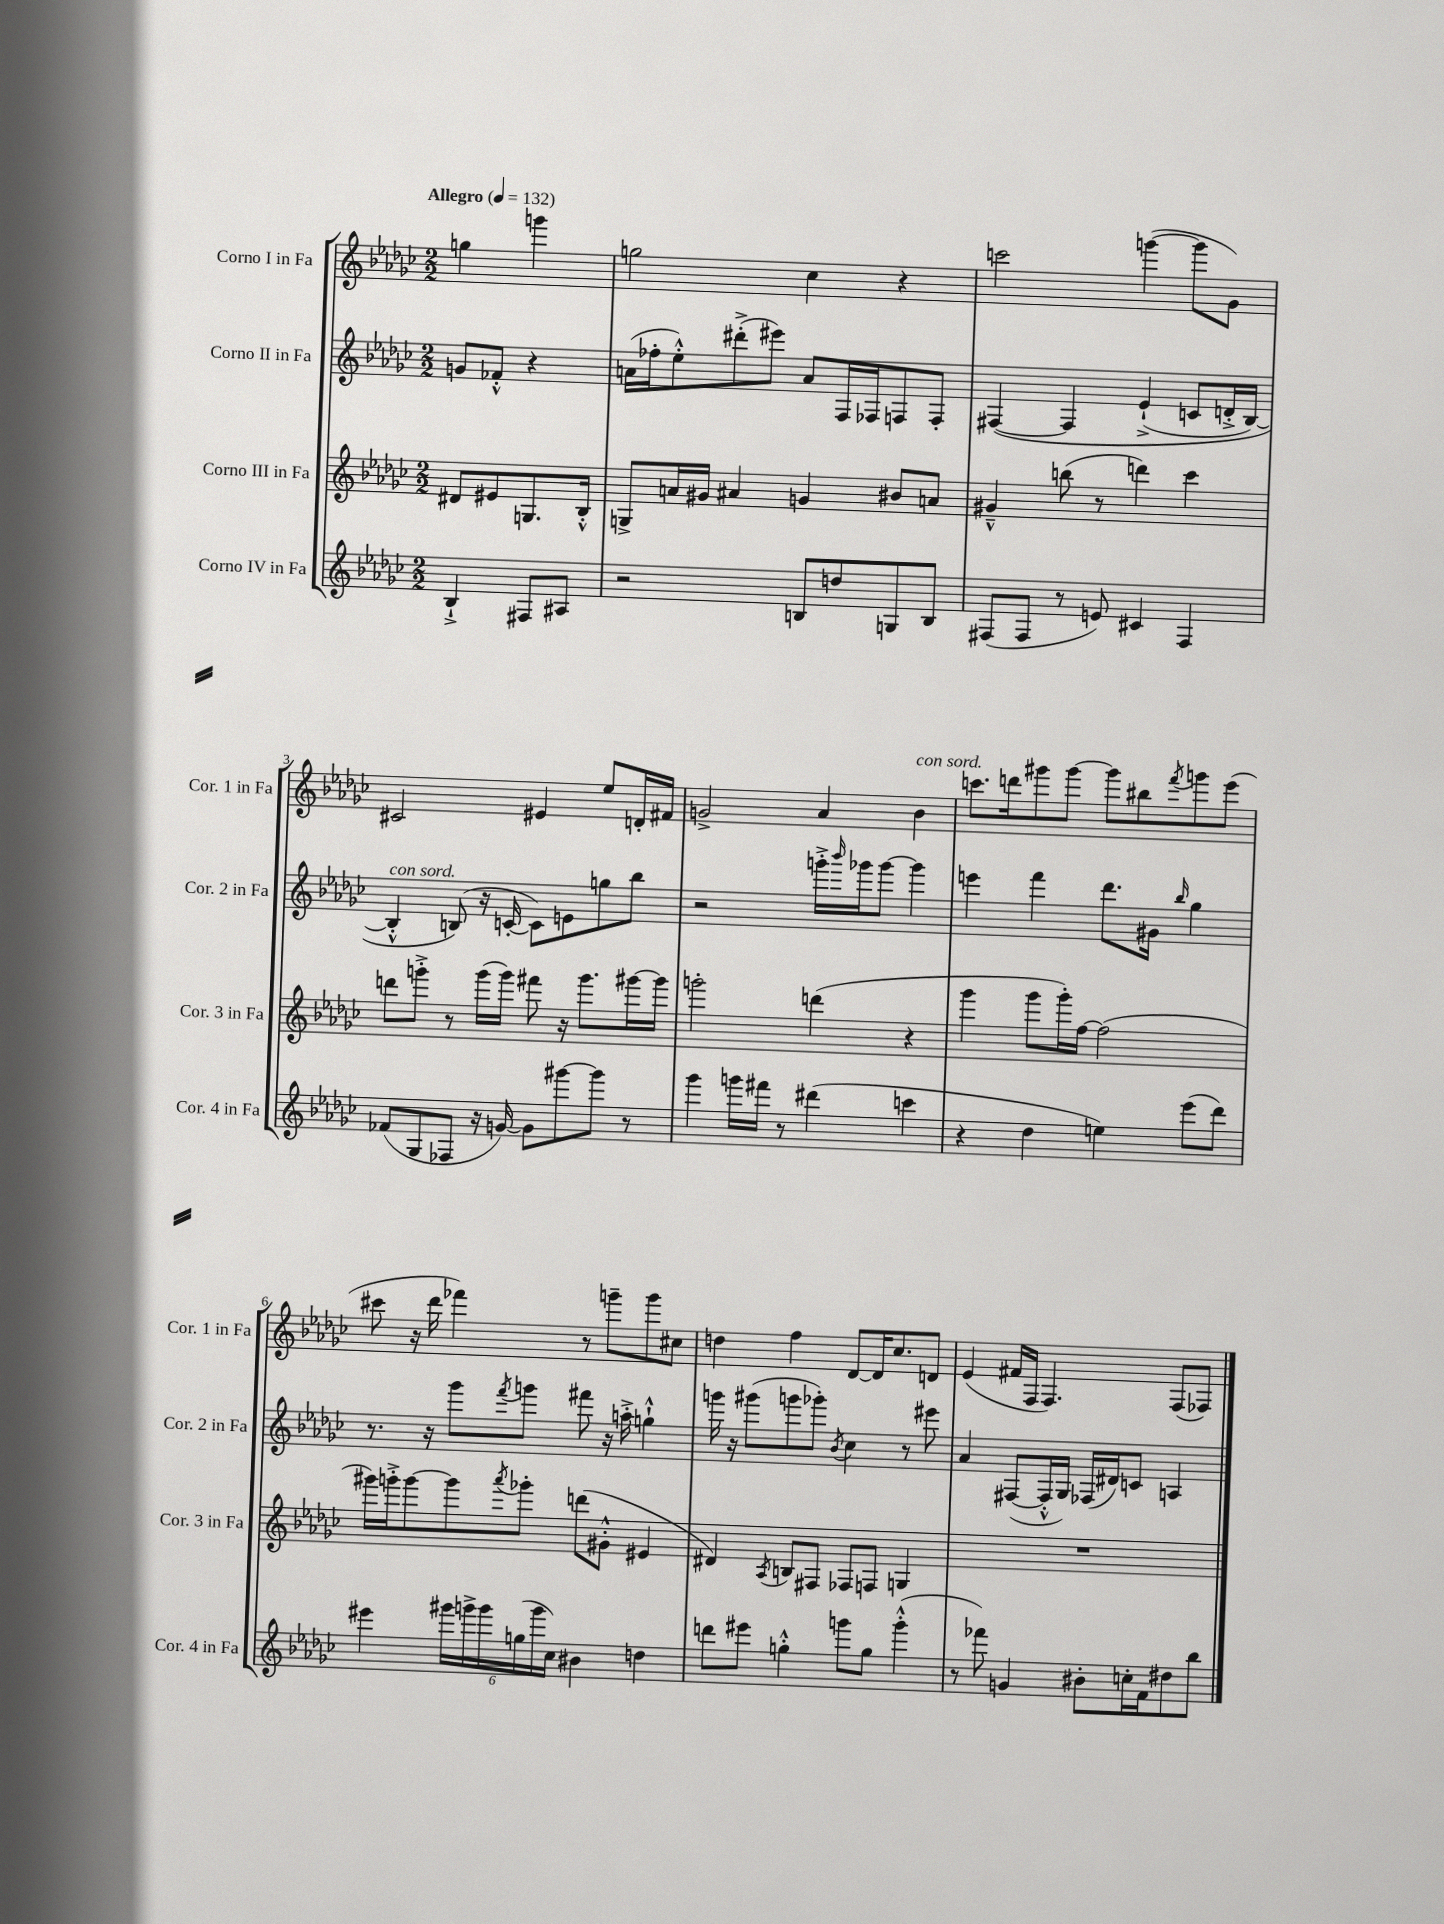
<<
\new StaffGroup <<
\new Staff = "s0" \with { instrumentName = "Corno I in Fa" shortInstrumentName = "Cor. 1 in Fa" } {
    \clef treble \key ges \major \numericTimeSignature \time 2/2 \partial 2 \tempo "Allegro" 4 = 132
    g''4 g'''4 |
    g''2 ces''4 r4 |
    c'''2 g'''4~( g'''8 ges'8) |
    cis'2 eis'4 ees''8 d'16-. fis'16 |
    g'2-> aes'4 bes'4^\markup { \italic "con sord." } |
    c'''8. d'''16 gis'''8 gis'''8~ gis'''8 bis''8 \acciaccatura { f'''8 } g'''8 ees'''8( |
    cis'''8 r16 des'''16 fes'''4) r8 g'''8-- g'''8 cis''8 |
    d''4 f''4 des'8~ des'16 ces''8. d'8 |
    ees'4( fis'16 f16 f4.) f8( fes8) \bar "|." |
}
\new Staff = "s1" \with { instrumentName = "Corno II in Fa" shortInstrumentName = "Cor. 2 in Fa" } {
    \clef treble \key ges \major \numericTimeSignature \time 2/2 \partial 2
    g'8 fes'8-.-^ r4 |
    a'16( fes''16-. ees''8-.-^) dis'''8-.->( eis'''8) a'8 f16 fes16 f8 f8-. |
    fis4~\( fis4 ees'4-!->( c'8 d'16-.-> bes16~) |
    bes4-.-^^\markup { \italic "con sord." } b8(\) r16 c'16~-. c'8) e'8 g''8 bes''8 |
    r2 g'''16-.-> \grace { bes'''16 } ges'''16 ges'''8~ ges'''4 |
    e'''4 f'''4 des'''8. gis'16 \grace { bes''16 } ges''4 |
    r8. r16 ges'''8 \acciaccatura { f'''8 } g'''8 fis'''8 r16 a''16-.-> g''4-!-^ |
    g'''16 r16 gis'''8( g'''8 ges'''8-.) \acciaccatura { bes'8 } ces''4 r8 eis'''8 |
    aes'4 fis8~( fis16-.-^ ges16) fes16( dis'16) c'8 a4 \bar "|." |
}
\new Staff = "s2" \with { instrumentName = "Corno III in Fa" shortInstrumentName = "Cor. 3 in Fa" } {
    \clef treble \key ges \major \numericTimeSignature \time 2/2 \partial 2
    dis'8 eis'8 g8. bes16-.-^ |
    g8-> a'16 gis'16 ais'4 g'4 bis'8 a'8 |
    gis'4---^ b''8( r8 d'''4) ces'''4 |
    d'''8 g'''8-.-> r8 g'''16( g'''16) fis'''8 r16 g'''8. gis'''16~ gis'''16 |
    g'''2-. d'''4( r4 |
    ges'''4 ges'''8 ges'''16-.) f''16~ f''2( |
    gis'''16) g'''16-.-> g'''8~ g'''8 \acciaccatura { aes'''8 } ges'''8-. d'''8( gis'8-.-^ eis'4 |
    dis'4) \acciaccatura { aes8 } b8 fis8 fes8 f8 g4 |
    R1 \bar "|." |
}
\new Staff = "s3" \with { instrumentName = "Corno IV in Fa" shortInstrumentName = "Cor. 4 in Fa" } {
    \clef treble \key ges \major \numericTimeSignature \time 2/2 \partial 2
    bes4-!-> fis8 ais8 |
    r2 b8 d''8 g8 b8 |
    fis8( fis8 r8 e'8) cis'4 fis4 |
    fes'8( ges8 fes8 r16 g'16~) g'8 gis'''8~ gis'''8 r8 |
    ges'''4 g'''16 fis'''16 r8 dis'''4( c'''4 |
    r4 des''4 e''4) ees'''8( des'''8) |
    eis'''4 \tuplet 6/4 { gis'''16 g'''16-> g'''16 g''16( g'''16 ces''16) } bis'4 d''4 |
    d'''8 eis'''8 g''4-.-^ g'''8 g''8 g'''4-.-^( |
    r8 fes'''8) g'4 bis'8-. c''16-. f'16 dis''8 bes''8 \bar "|." |
}
>>
>>
